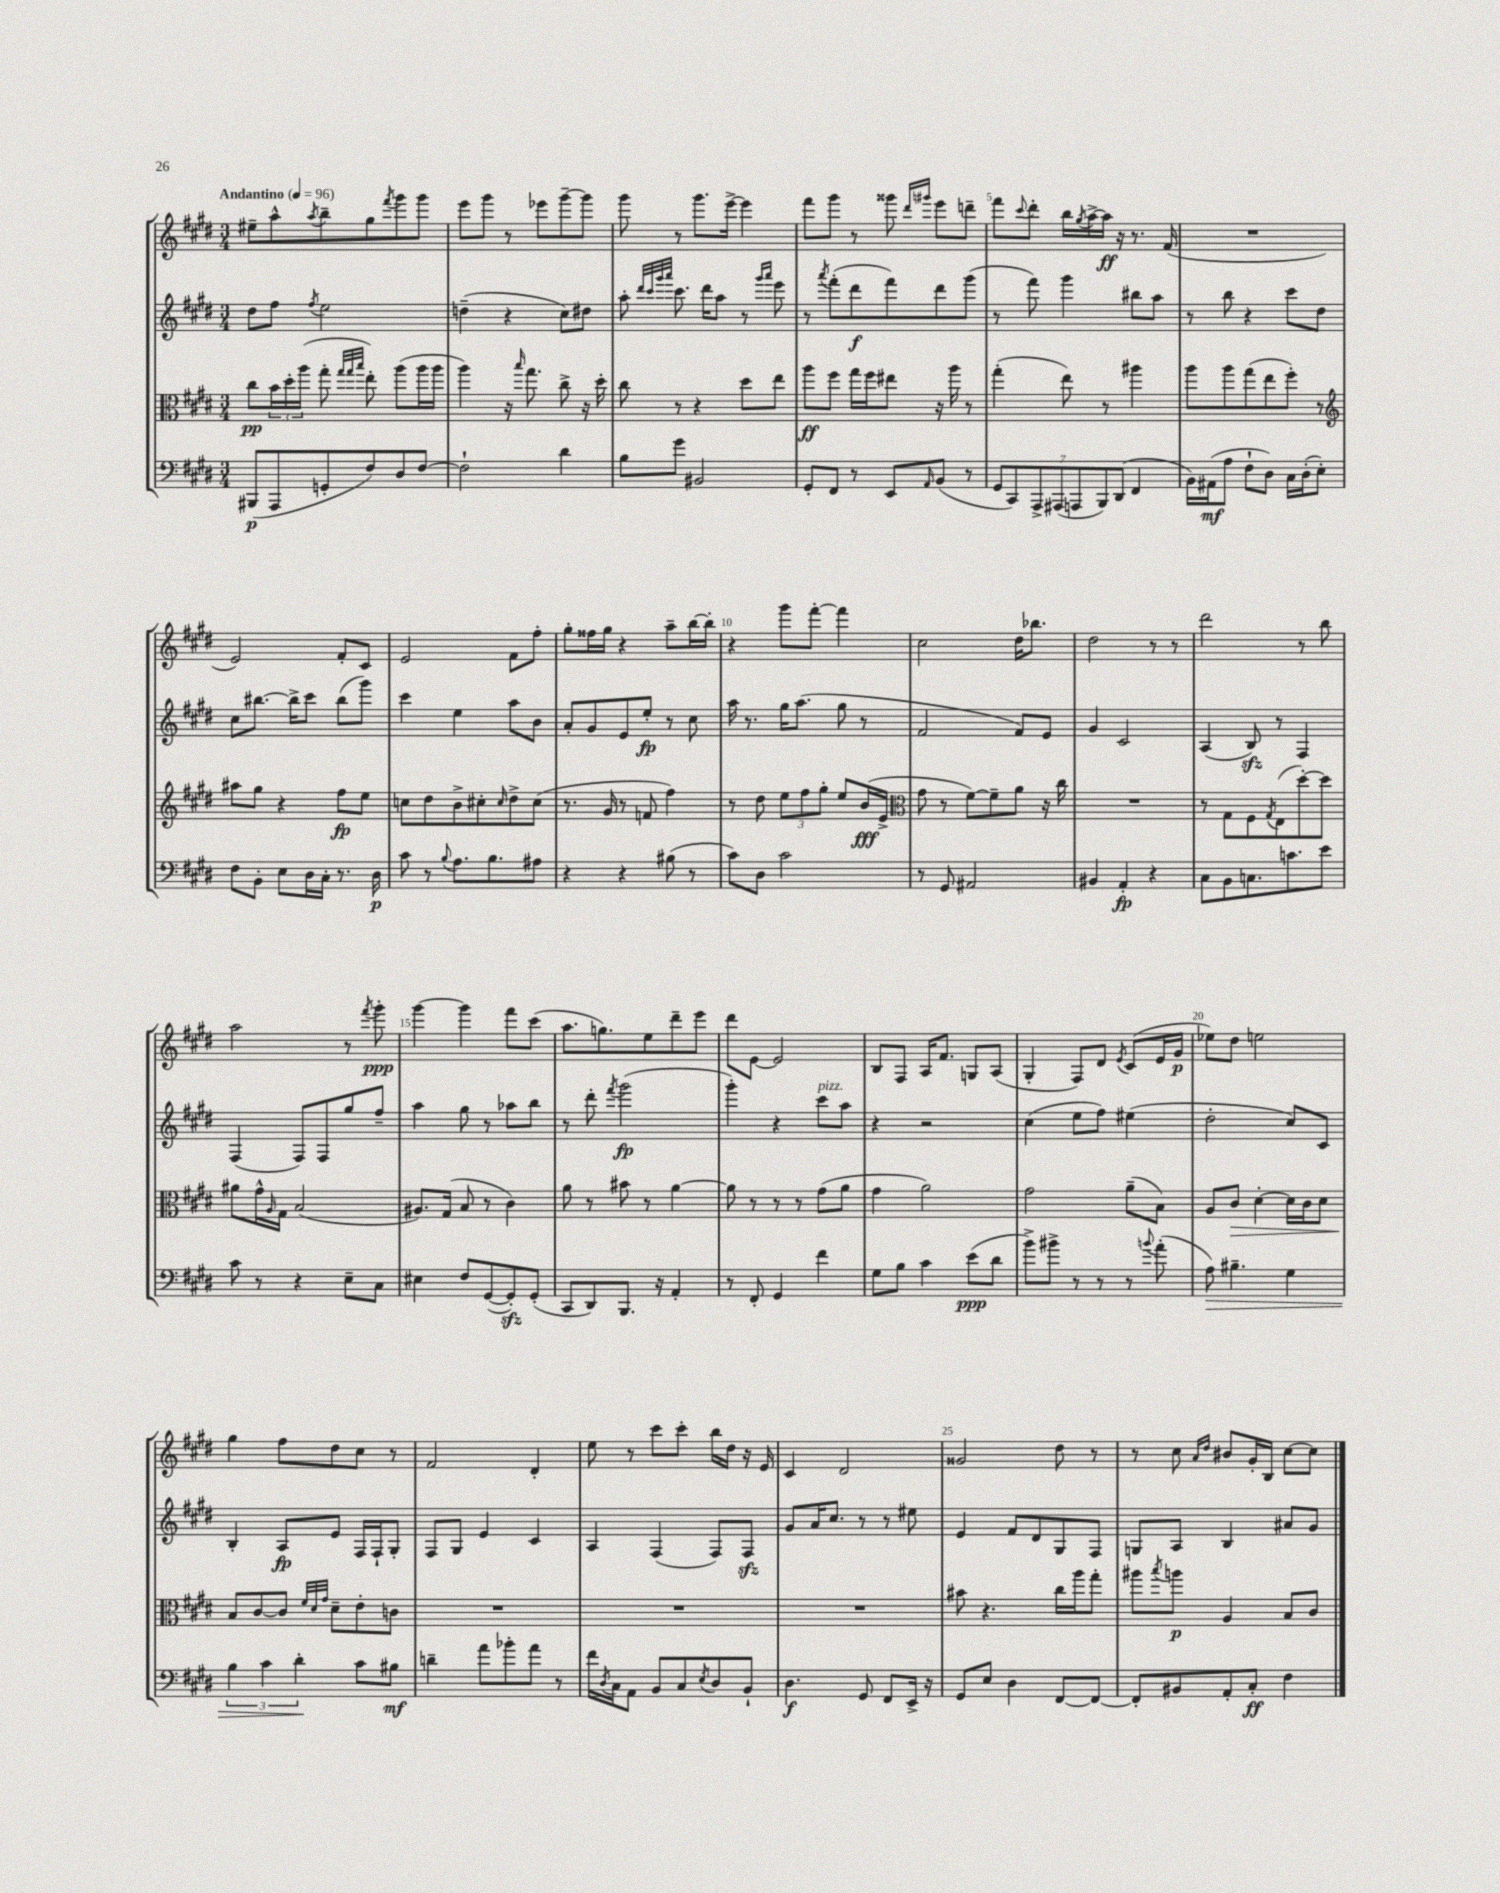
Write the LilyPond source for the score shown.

<<
\new StaffGroup <<
\new Staff = "s0" {
    \clef treble \key e \major \numericTimeSignature \time 3/4 \tempo "Andantino" 4 = 96
    eis''8-- a''8-^ \acciaccatura { a''8 } b''8-- gis''8 \acciaccatura { fis'''8 } gis'''8 gis'''8 |
    e'''8 gis'''8 r8 ees'''8 gis'''8~-- gis'''8 |
    gis'''8 r8 gis'''8. e'''16~-> e'''4 |
    fis'''8 gis'''8 r8 gisis'''8 \grace { dis'''16 gis'''16 } e'''8 d'''8-- |
    fis'''8 \appoggiatura { cis'''8 } dis'''8-. b''16 \acciaccatura { gis''8 } a''16~-> a''16\ff r16 r8. fis'16( |
    R2. |
    e'2) fis'8-. cis'8 |
    e'2 fis'8 fis''8-. |
    gis''8-. fisis''16 gis''16 r4 a''8-- b''16~ b''16-. |
    r4 gis'''8 fis'''8~-. fis'''4 |
    cis''2 dis''16 bes''8. |
    dis''2 r8 r8 |
    dis'''2 r8 b''8 |
    a''2 r8 \acciaccatura { fis'''8 } gis'''8-.\ppp |
    gis'''4~ gis'''4 fis'''8 cis'''8( |
    a''8. g''8.) e''8 dis'''8-- e'''8 |
    dis'''8 e'8~ e'2 |
    b8 fis8 a16 fis'8. g8 a8( |
    gis4-. fis8) dis'8 \acciaccatura { e'8 } cis'8( e'16 gis'16\p |
    ees''8) dis''8 e''2 |
    gis''4 fis''8 dis''8 cis''8 r8 |
    fis'2 dis'4-. |
    e''8 r8 cis'''8 cis'''8-. b''16 dis''16 r16 e'16 |
    cis'4 dis'2 |
    gisis'2 dis''8 r8 |
    r8 cis''8 \grace { a'16 dis''16 } bis'8 gis'16-. b16 cis''8~ cis''8 \bar "|." |
}
\new Staff = "s1" {
    \clef treble \key e \major \numericTimeSignature \time 3/4
    dis''8 fis''8 \acciaccatura { fis''8 } e''2 |
    d''4--( r4 cis''8) dis''8 |
    a''8-. \grace { dis'''32 cis'''32 gis'''32 a'''32 } cis'''8. dis'''16 a''8 r8 \grace { gis'''16 a'''16 } e'''8 |
    r8 \acciaccatura { a'''8 } fis'''8-.( dis'''8\f fis'''8) dis'''8 gis'''8( |
    r8 fis'''8) gis'''4 bis''8 a''8 |
    r8 b''8 r4 cis'''8 dis''8 |
    cis''8 bis''8.~ bis''16-> cis'''8 bis''8( gis'''8) |
    cis'''4 e''4 a''8 b'8 |
    a'8-. gis'8 e'8 e''8-.\fp r8 cis''8 |
    a''16 r8. gis''16 a''8.( gis''8 r8 |
    fis'2 fis'8) e'8 |
    gis'4 cis'2 |
    a4( b8\sfz) r8 fis4 |
    fis4( fis8) fis8 gis''8 fis''8-- |
    a''4 gis''8 r8 aes''8 b''8 |
    r8 dis'''8-. \acciaccatura { fis'''8 } gis'''2\fp( |
    gis'''4-.) r4 cis'''8^\markup { \italic "pizz." } a''8 |
    r4 r2 |
    cis''4( e''8 fis''8) eis''4( |
    dis''2-. cis''8) cis'8 |
    b4-. a8\fp e'8 fis16 fis16-! gis8-. |
    fis8 gis8 e'4 cis'4 |
    a4 fis4( fis8) fis8\sfz |
    gis'8 a'16 cis''8. r8 r8 eis''8 |
    e'4 fis'8 dis'8 gis8 fis8 |
    g8 a8 b4 ais'8 gis'8 \bar "|." |
}
\new Staff = "s2" {
    \clef alto \key e \major \numericTimeSignature \time 3/4
    cis''8\pp \tuplet 3/2 { b'16 dis''16-. a''16( } gis''8-. \grace { gis''32 gis''32 b''32 } e''8-.) a''8( a''16 a''16 |
    a''4) r16 \grace { b''16 } gis''8. cis''8-> r16 dis''16-. |
    cis''8 r8 r4 dis''8 e''8 |
    a''8\ff fis''8 gis''16 fis''16 eis''8 r16 a''16 r8 |
    gis''4-.( e''8) r8 ais''4 |
    a''8 a''8 gis''8( e''8 fis''8-.) r8 |
    \clef treble ais''8 gis''8 r4 fis''8\fp e''8 |
    c''8 dis''8 b'8-> cis''8-. \grace { cis''16 } dis''8-> cis''8( |
    r8. gis'16 r8 f'8 fis''4) |
    r8 dis''8 \tuplet 3/2 { e''8 fis''8 gis''8-. } e''8 b'16\fff( e'16-> |
    \clef alto gis'8 r8 fis'8~) fis'8-- a'8 r16 cis''16 |
    R2. |
    r8 gis8 fis8 \acciaccatura { gis8 } e8( dis''8~-.) dis''8 |
    ais'8 gis'16-^ \grace { a16 } gis16 b2( |
    ais8.) gis16( b8 r8 cis'4) |
    a'8 r8 bis'8 r8 a'4~ |
    a'8 r8 r8 r8 gis'8( a'8 |
    gis'4 a'2) |
    gis'2 a'8--( b8) |
    a8 cis'8\> dis'4~-. dis'16 cis'16 dis'8 |
    b8\! cis'8~ cis'8 \grace { fis'32 dis'32 gis'32 } dis'8-- e'8-. c'8 |
    R2. |
    R2. |
    R2. |
    bis'8 r4. cis''16 a''16 gis''8-. |
    ais''8 \acciaccatura { b''8 } a''8\p a4 b8 cis'8 \bar "|." |
}
\new Staff = "s3" {
    \clef bass \key e \major \numericTimeSignature \time 3/4
    bis,,8\p( a,,8 g,8-. fis8) dis8 fis8~ |
    fis2-! dis'4 |
    b8 gis'8 bis,2 |
    gis,8-. fis,8 r8 e,8 \grace { a,16 } b,8( r8 |
    \tuplet 7/4 { gis,8 cis,8) a,,8-> ais,,8( a,,8 b,,8) dis,8( } fis,4 |
    b,16) ais,16\mf( a8 fis8-! dis8) cis16 dis16-.( e8-.) |
    fis8 b,8-. e8 dis16 cis16-. r8. dis16\p |
    cis'8 r8 \appoggiatura { b8 } a8. b8. ais8 |
    r4 r4 bis8( r8 |
    cis'8) dis8 cis'2 |
    r8 gis,8 ais,2 |
    bis,4 a,4-.\fp r4 |
    cis8 b,8 c8. c'8. e'8 |
    cis'8 r8 r4 e8-- cis8 |
    eis4 fis8 gis,8~( gis,8-.\sfz) gis,8-.( |
    cis,8 dis,8) b,,8. r16 a,4-. |
    r8 fis,8-. gis,4 fis'4 |
    gis8 b8 cis'4 e'8\ppp( dis'8 |
    b'8->) bis'8-> r8 r8 r8 \appoggiatura { b'8 } a'8-.( |
    a8\>) bis4.-- gis4 |
    \tuplet 3/2 { b4 cis'4 dis'4-.\! } cis'8 bis8\mf |
    d'4-- a'8 bes'8-. a'8 r8 |
    fis'16 \acciaccatura { dis8 } cis16 a,8 b,8 cis8 \acciaccatura { e8 } dis8 b,8-! |
    dis4.\f gis,8 fis,8 e,16-> r16 |
    gis,8 e8 dis4 fis,8~ fis,8~ |
    fis,8-. bis,8 a,8-. cis8-.\ff fis4 \bar "|." |
}
>>
>>
\layout { \context { \Score \override BarNumber.break-visibility = ##(#f #t #t) barNumberVisibility = #(every-nth-bar-number-visible 5) } }
